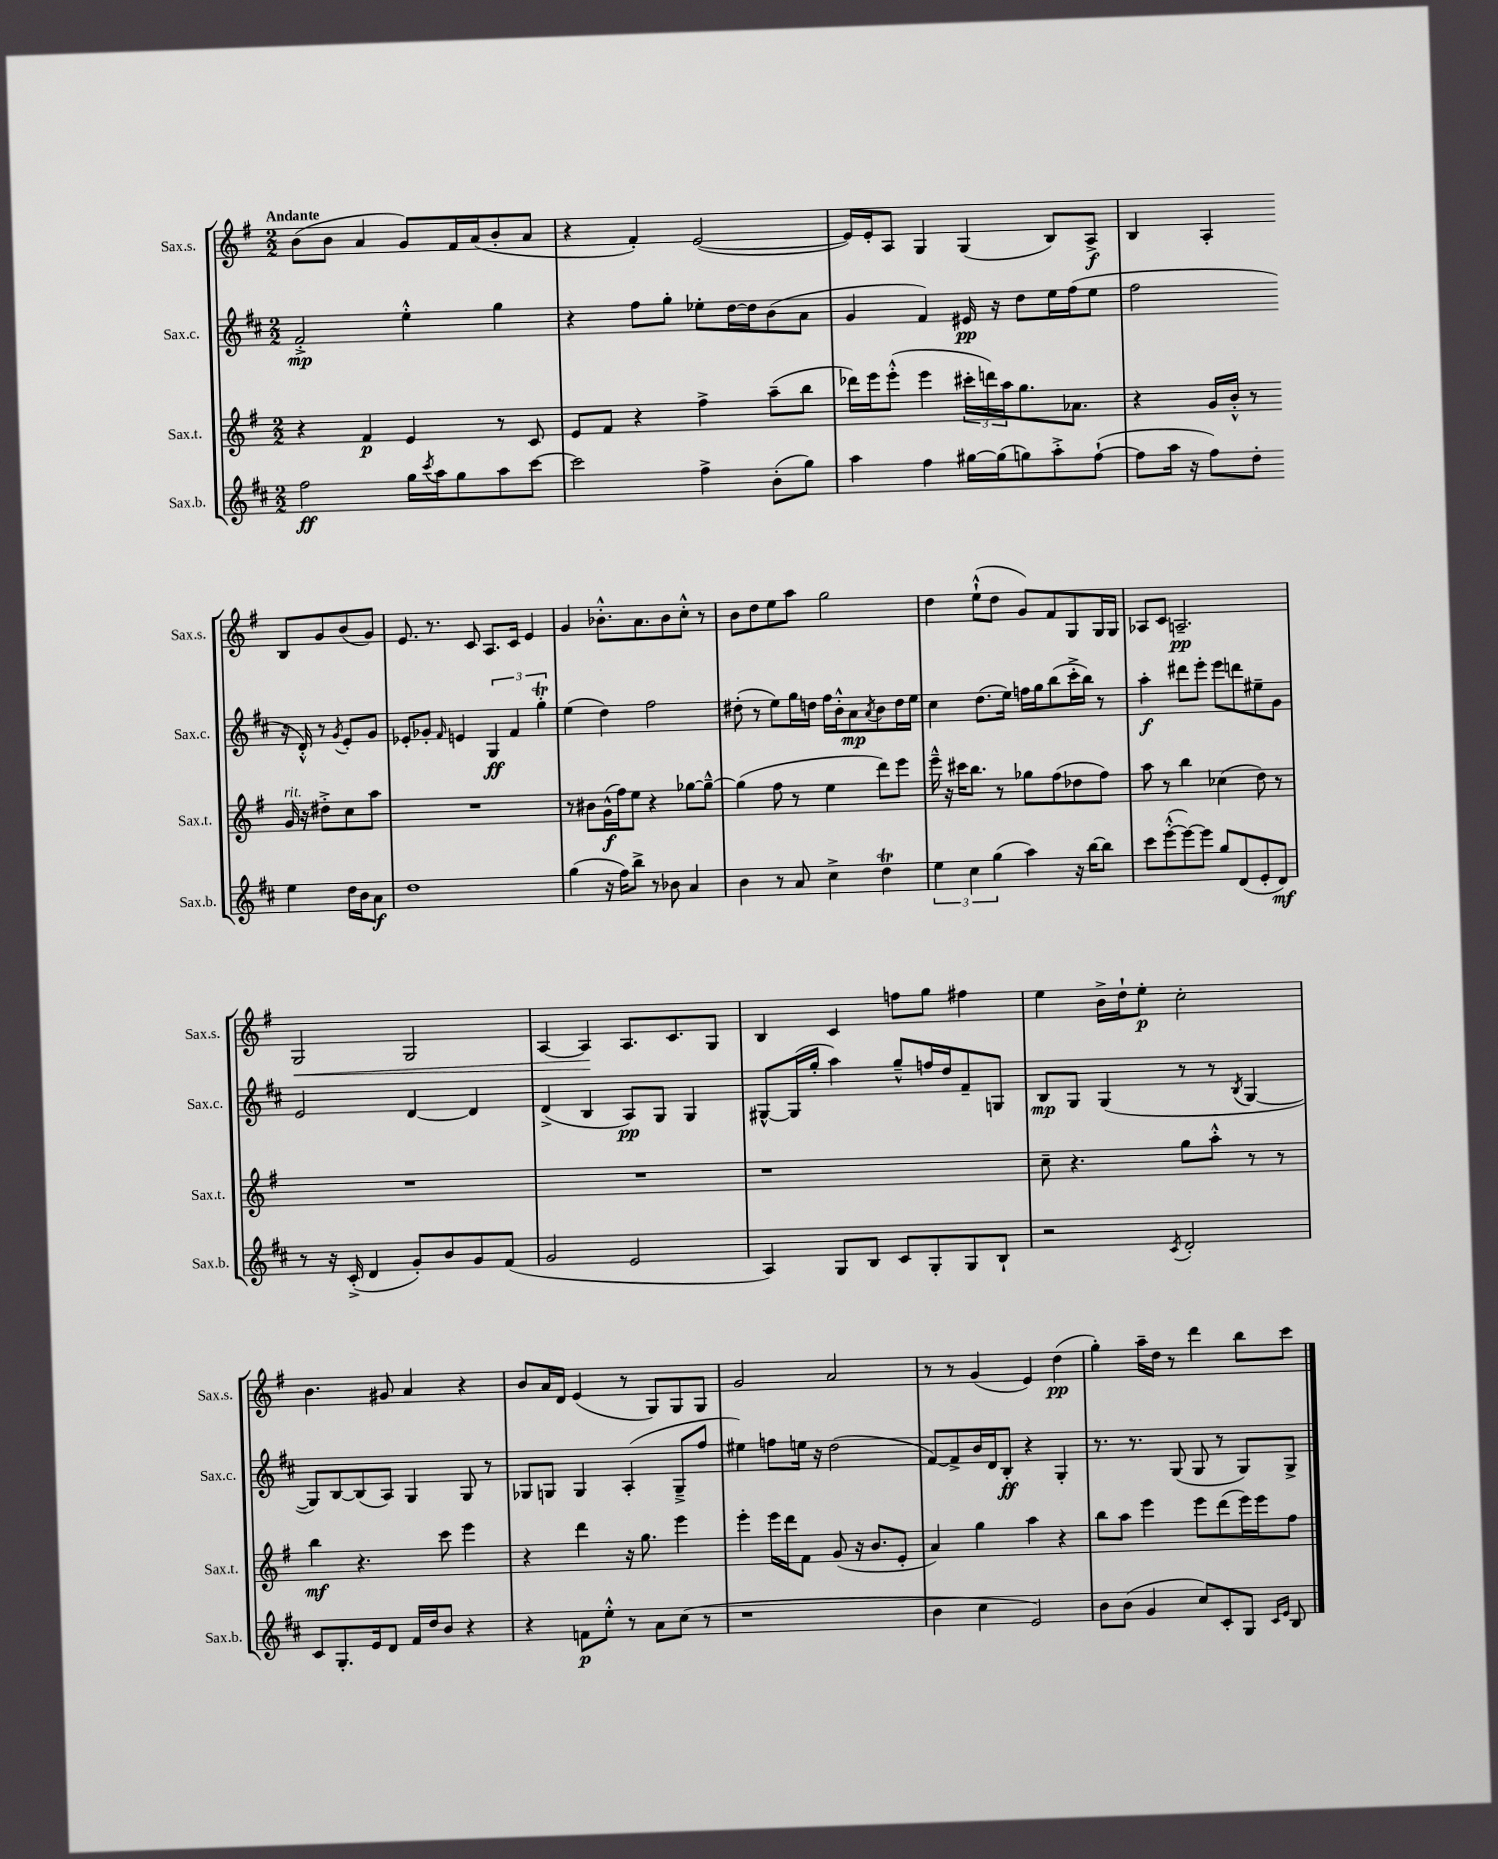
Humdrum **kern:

**kern	**dynam	**kern	**dynam	**kern	**dynam	**kern	**dynam
*part4	*part4	*part3	*part3	*part2	*part2	*part1	*part1
*staff4	*staff4	*staff3	*staff3	*staff2	*staff2	*staff1	*staff1
*I"Sax.b.	*	*I"Sax.t.	*	*I"Sax.c.	*	*I"Sax.s.	*
*I'Sax.b.	*	*I'Sax.t.	*	*I'Sax.c.	*	*I'Sax.s.	*
*clefG2	*	*clefG2	*	*clefG2	*	*clefG2	*
*k[f#c#]	*	*k[f#]	*	*k[f#c#]	*	*k[f#]	*
*M2/2	*	*M2/2	*	*M2/2	*	*M2/2	*
=1	=1	=1	=1	=1	=1	=1	=1
!	!	!	!	!	!	!LO:TX:a:B:t=Andante	!
2ff#\	ff	4r	.	2f#'^/	mp	(8b\L	.
.	.	.	.	.	.	8b\J	.
.	.	4f#/	p	.	.	4a/	.
16gg\LL	.	4e/	.	4ee'^^\	.	8g/L)	.
8qccc#/	.	.	.	.	.	.	.
16aa\J	.	.	.	.	.	.	.
8gg\	.	.	.	.	.	16f#/L	.
.	.	.	.	.	.	(16a/J	.
8aa\	.	8r	.	4gg\	.	8b'/	.
[8ccc#\J	.	8c/	.	.	.	8a/J	.
=2	=2	=2	=2	=2	=2	=2	=2
2ccc#\]	.	8e/L	.	4r	.	4r	.
.	.	8f#/J	.	.	.	.	.
.	.	4r	.	8ff#\L	.	4f#'/)	.
.	.	.	.	8gg'\J	.	.	.
4ff#^\	.	4ff#^\	.	8ee-X'\L	.	([2e/	.
.	.	.	.	[16dd\L	.	.	.
.	.	.	.	16dd\J]	.	.	.
(8b'\L	.	(8aa~\L	.	(8b\	.	.	.
8gg\J)	.	8bb\J	.	8a\J	.	.	.
=3	=3	=3	=3	=3	=3	=3	=3
4aa\	.	16ddd-X\LL)	.	4g/	.	16e/LL])	.
.	.	16eee\J	.	.	.	16e'/J	.
.	.	(8eee'^^\J	.	.	.	8A/J	.
4ff#\	.	4eee\	.	4f#/)	.	4G/	.
[16gg#X\LL	.	24ccc#X'\LL	.	16e#X/	pp	(4G/	.
.	.	24dddn\)	.	.	.	.	.
(16gg#\J]	.	.	.	16r	.	.	.
.	.	24aa\J	.	.	.	.	.
8ggn\)	.	8.gg\	.	8dd\L	.	.	.
8aa'^\	.	.	.	16ee\L	.	8B/L)	.
.	.	8.a-X\J	.	(16ff#\J	.	.	.
([8ff#`\J	.	.	.	8ee\J	.	8A^/J	f
=4	=4	=4	=4	=4	=4	=4	=4
8ff#\L]	.	4r	.	2ff#\	.	4B/	.
16aa\Jk	.	.	.	.	.	.	.
16r	.	.	.	.	.	.	.
8ff#\L)	.	16g/LL	.	.	.	4A'/	.
.	.	16b'^^/JJ	.	.	.	.	.
8dd'\J	.	8r	.	.	.	.	.
!	!	!LO:TX:a:i:t=rit.	!	!	!	!	!
4ee\	.	16g/	.	16r	.	8B/L	.
.	.	16r	.	16d'^^/)	.	.	.
.	.	8dd#X'^\L	.	8r	.	8g/	.
.	.	.	.	8qg/	.	.	.
16dd\LL	.	8cc\	.	8e'/L	.	(8b/	.
16b\J	.	.	.	.	.	.	.
8a\J	f	8aa\J	.	8g/J	.	8g/J)	.
!!LO:LB:g=z
=5	=5	=5	=5	=5	=5	=5	=5
1dd	.	1r	.	8e-X'/L	.	8.e/	.
.	.	.	.	8g-X'/J	.	.	.
.	.	.	.	.	.	8.r	.
.	.	.	.	16qqf#/	.	.	.
.	.	.	.	4en/	.	.	.
.	.	.	.	.	.	8c/	.
.	.	.	.	6G/	ff	8.A/L	.
.	.	.	.	6f#/	.	.	.
.	.	.	.	.	.	16c/Jk	.
.	.	.	.	.	.	4e/	.
.	.	.	.	6ggT'\	.	.	.
=6	=6	=6	=6	=6	=6	=6	=6
(4gg\	.	8r	.	(4ee\	.	4g/	.
.	.	8b#X\L	.	.	.	.	.
16r	.	(16g^^\L	f	4dd\)	.	8.b-X'^^\L	.
16ff#\KL)	.	16ff#\J)	.	.	.	.	.
8bb^\J	.	8ee\J	.	.	.	.	.
.	.	.	.	.	.	8.a\	.
8r	.	4r	.	2ff#\	.	.	.
8b-X\	.	.	.	.	.	8b-\	.
4a/	.	[8gg-X\L	.	.	.	8cc'^^\J	.
.	.	8gg-~^^\J_	.	.	.	8r	.
=7	=7	=7	=7	=7	=7	=7	=7
4b\	.	(4gg-\]	.	(8dd#X'\	.	8b\L	.
.	.	.	.	8r	.	8dd\	.
8r	.	8ff#\	.	8ee\L)	.	8ee\	.
8a/	.	8r	.	16gg\L	.	8aa\J	.
.	.	.	.	16ddn\JJ	.	.	.
4cc#^\	.	4ee\	.	16ff#\LL	.	2gg\	.
.	.	.	.	16b'^^\J	.	.	.
.	.	.	.	8a\	mp	.	.
.	.	.	.	8qa/	.	.	.
4ddT\	.	8ddd\L)	.	8b\	.	.	.
.	.	8eee\J	.	16dd\L	.	.	.
.	.	.	.	16ee\JJ	.	.	.
=8	=8	=8	=8	=8	=8	=8	=8
6ee\	.	16eee~^^\	.	4cc#\	.	4dd\	.
.	.	16r	.	.	.	.	.
.	.	16ccc#X\KL	.	.	.	.	.
6cc#\	.	.	.	.	.	.	.
.	.	8.bb\J	.	.	.	.	.
.	.	.	.	(8.dd\L	.	(8ee`^^\L	.
(6gg\	.	.	.	.	.	.	.
.	.	8r	.	.	.	8dd\J	.
.	.	.	.	16ee\Jk)	.	.	.
4aa\)	.	8gg-X\L	.	16ffn\LL	.	8g/L)	.
.	.	.	.	16gg\J	.	.	.
.	.	(8ff#\	.	(8bb\	.	8f#/	.
16r	.	8dd-X\	.	16ccc#'^\L	.	8G/	.
[16bb\KL	.	.	.	16bb\JJ)	.	.	.
8bb\J]	.	8ff#\J)	.	8r	.	16G/L	.
.	.	.	.	.	.	16G/JJ	.
=9	=9	=9	=9	=9	=9	=9	=9
8ccc#\L	.	8aa\	.	4aa'\	f	8A-X/L	.
([8eee'^^\	.	8r	.	.	.	8c/J	.
8eee\_)	.	4bb\	.	8ddd#X\L	.	2.An~/	pp
8eee\J]	.	.	.	8eee'\J	.	.	.
8gg/L	.	(4cc-X\	.	8eee\L	.	.	.
(8d/	.	.	.	8dddn\	.	.	.
8e'/	.	8dd\)	.	8ee#X~\	.	.	.
8d/J)	mf	8r	.	8g\J	.	.	.
!!LO:LB:g=z
=10	=10	=10	=10	=10	=10	=10	=10
!	!	!	!	!	!	!	!LO:HP:b
8r	.	1r	.	2e/	.	2G/	<
16r	.	.	.	.	.	.	.
(16c#'^/	.	.	.	.	.	.	.
4d/	.	.	.	.	.	.	.
8g'/L)	.	.	.	[4d/	.	2G/	.
8b/	.	.	.	.	.	.	.
8g/	.	.	.	4d/]	.	.	.
(8f#/J	.	.	.	.	.	.	.
=11	=11	=11	=11	=11	=11	=11	=11
2g/	.	1r	.	(4d^/	.	[4A/	.
.	.	.	.	4B/	.	4A/]	.
2e/	.	.	.	8A/L)	pp	8.A/L	[
.	.	.	.	8G/J	.	.	.
.	.	.	.	.	.	8.c/	.
.	.	.	.	4G/	.	.	.
.	.	.	.	.	.	8G/J	.
=12	=12	=12	=12	=12	=12	=12	=12
4A/)	.	1r	.	[8G#X^^/L	.	4B/	.
.	.	.	.	(16G#/L]	.	.	.
.	.	.	.	16gg'/JJ	.	.	.
8G/L	.	.	.	4aa\)	.	4c/	.
8B/J	.	.	.	.	.	.	.
8c#/L	.	.	.	8gg~^^/L	.	8ffn\L	.
8G'/	.	.	.	16ffn/L	.	8gg\J	.
.	.	.	.	16dd/J	.	.	.
8G/	.	.	.	8f#~/	.	4ff#X\	.
8B`/J	.	.	.	8Gn/J	.	.	.
=13	=13	=13	=13	=13	=13	=13	=13
2r	.	8cc~\	.	8B/L	mp	4ee\	.
.	.	4.r	.	8G/J	.	.	.
.	.	.	.	(4G/	.	16b^\LL	.
.	.	.	.	.	.	16dd`\J	.
.	.	.	.	.	.	8ee'\J	p
8qc#/	.	.	.	.	.	.	.
2d'/	.	8gg\L	.	8r	.	2cc'\	.
.	.	8aa'^^\J	.	8r	.	.	.
.	.	.	.	8qB/	.	.	.
.	.	8r	.	[4G/	.	.	.
.	.	8r	.	.	.	.	.
!!LO:LB:g=z
=14	=14	=14	=14	=14	=14	=14	=14
8c#/L	.	4bb\	mf	8G/L])	.	4.b\	.
8.G'/	.	.	.	[8B/	.	.	.
.	.	4.r	.	(8B/]	.	.	.
16e/k	.	.	.	.	.	.	.
8d/J	.	.	.	8A/J)	.	8g#X/	.
16f#/LL	.	.	.	4G/	.	4a/	.
16dd/J	.	.	.	.	.	.	.
8b/J	.	8ccc\	.	.	.	.	.
4r	.	4eee\	.	8G/	.	4r	.
.	.	.	.	8r	.	.	.
=15	=15	=15	=15	=15	=15	=15	=15
4r	.	4r	.	8G-X/L	.	8b/L	.
.	.	.	.	8Gn/J	.	16a/L	.
.	.	.	.	.	.	16d/JJ	.
8fn\L	p	4ddd\	.	4G/	.	(4e/	.
8ee'^^\J	.	.	.	.	.	.	.
8r	.	16r	.	(4A'/	.	8r	.
.	.	8.gg\	.	.	.	.	.
8a\L	.	.	.	.	.	8G/L)	.
(8cc#\J	.	4eee\	.	8G~^/L	.	8G/	.
8r	.	.	.	8ff#/J	.	8G/J	.
=16	=16	=16	=16	=16	=16	=16	=16
1r	.	4eee'\	.	4ee#X\)	.	2g/	.
.	.	16eee\LL	.	8ffn\L	.	.	.
.	.	16ddd\J	.	.	.	.	.
.	.	8f#\J	.	16een\Jk	.	.	.
.	.	.	.	16r	.	.	.
.	.	(8g/	.	(2dd\	.	2a/	.
.	.	16r	.	.	.	.	.
.	.	8.b/L	.	.	.	.	.
.	.	8e'/J	.	.	.	.	.
=17	=17	=17	=17	=17	=17	=17	=17
4b\	.	4a/)	.	[8f#/L)	.	8r	.
.	.	.	.	8f#^/]	.	8r	.
4cc#\	.	4gg\	.	16b/L	.	(4g/	.
.	.	.	.	16d/J	.	.	.
.	.	.	.	8B'/J	ff	.	.
2e/)	.	4aa\	.	4r	.	4e/)	.
.	.	4r	.	4G'/	.	(4dd\	pp
=18	=18	=18	=18	=18	=18	=18	=18
8b\L	.	8bb\L	.	8.r	.	4gg'\)	.
(8b\J	.	8aa\J	.	.	.	.	.
.	.	.	.	8.r	.	.	.
4g/	.	4eee\	.	.	.	16aa~\LL	.
.	.	.	.	.	.	16dd\JJ	.
.	.	.	.	(8G/	.	8r	.
8cc#/L)	.	8eee\L	.	8G/	.	4ddd\	.
8c#'/	.	(8ddd\	.	8r	.	.	.
8G/J	.	16eee\L)	.	8G/L)	.	8bb\L	.
.	.	16eee\J	.	.	.	.	.
16qqc#/LL	.	.	.	.	.	.	.
16qqe/JJ	.	.	.	.	.	.	.
8B/	.	8ff#\J	.	8G^/J	.	8ccc\J	.
==	==	==	==	==	==	==	==
*-	*-	*-	*-	*-	*-	*-	*-
